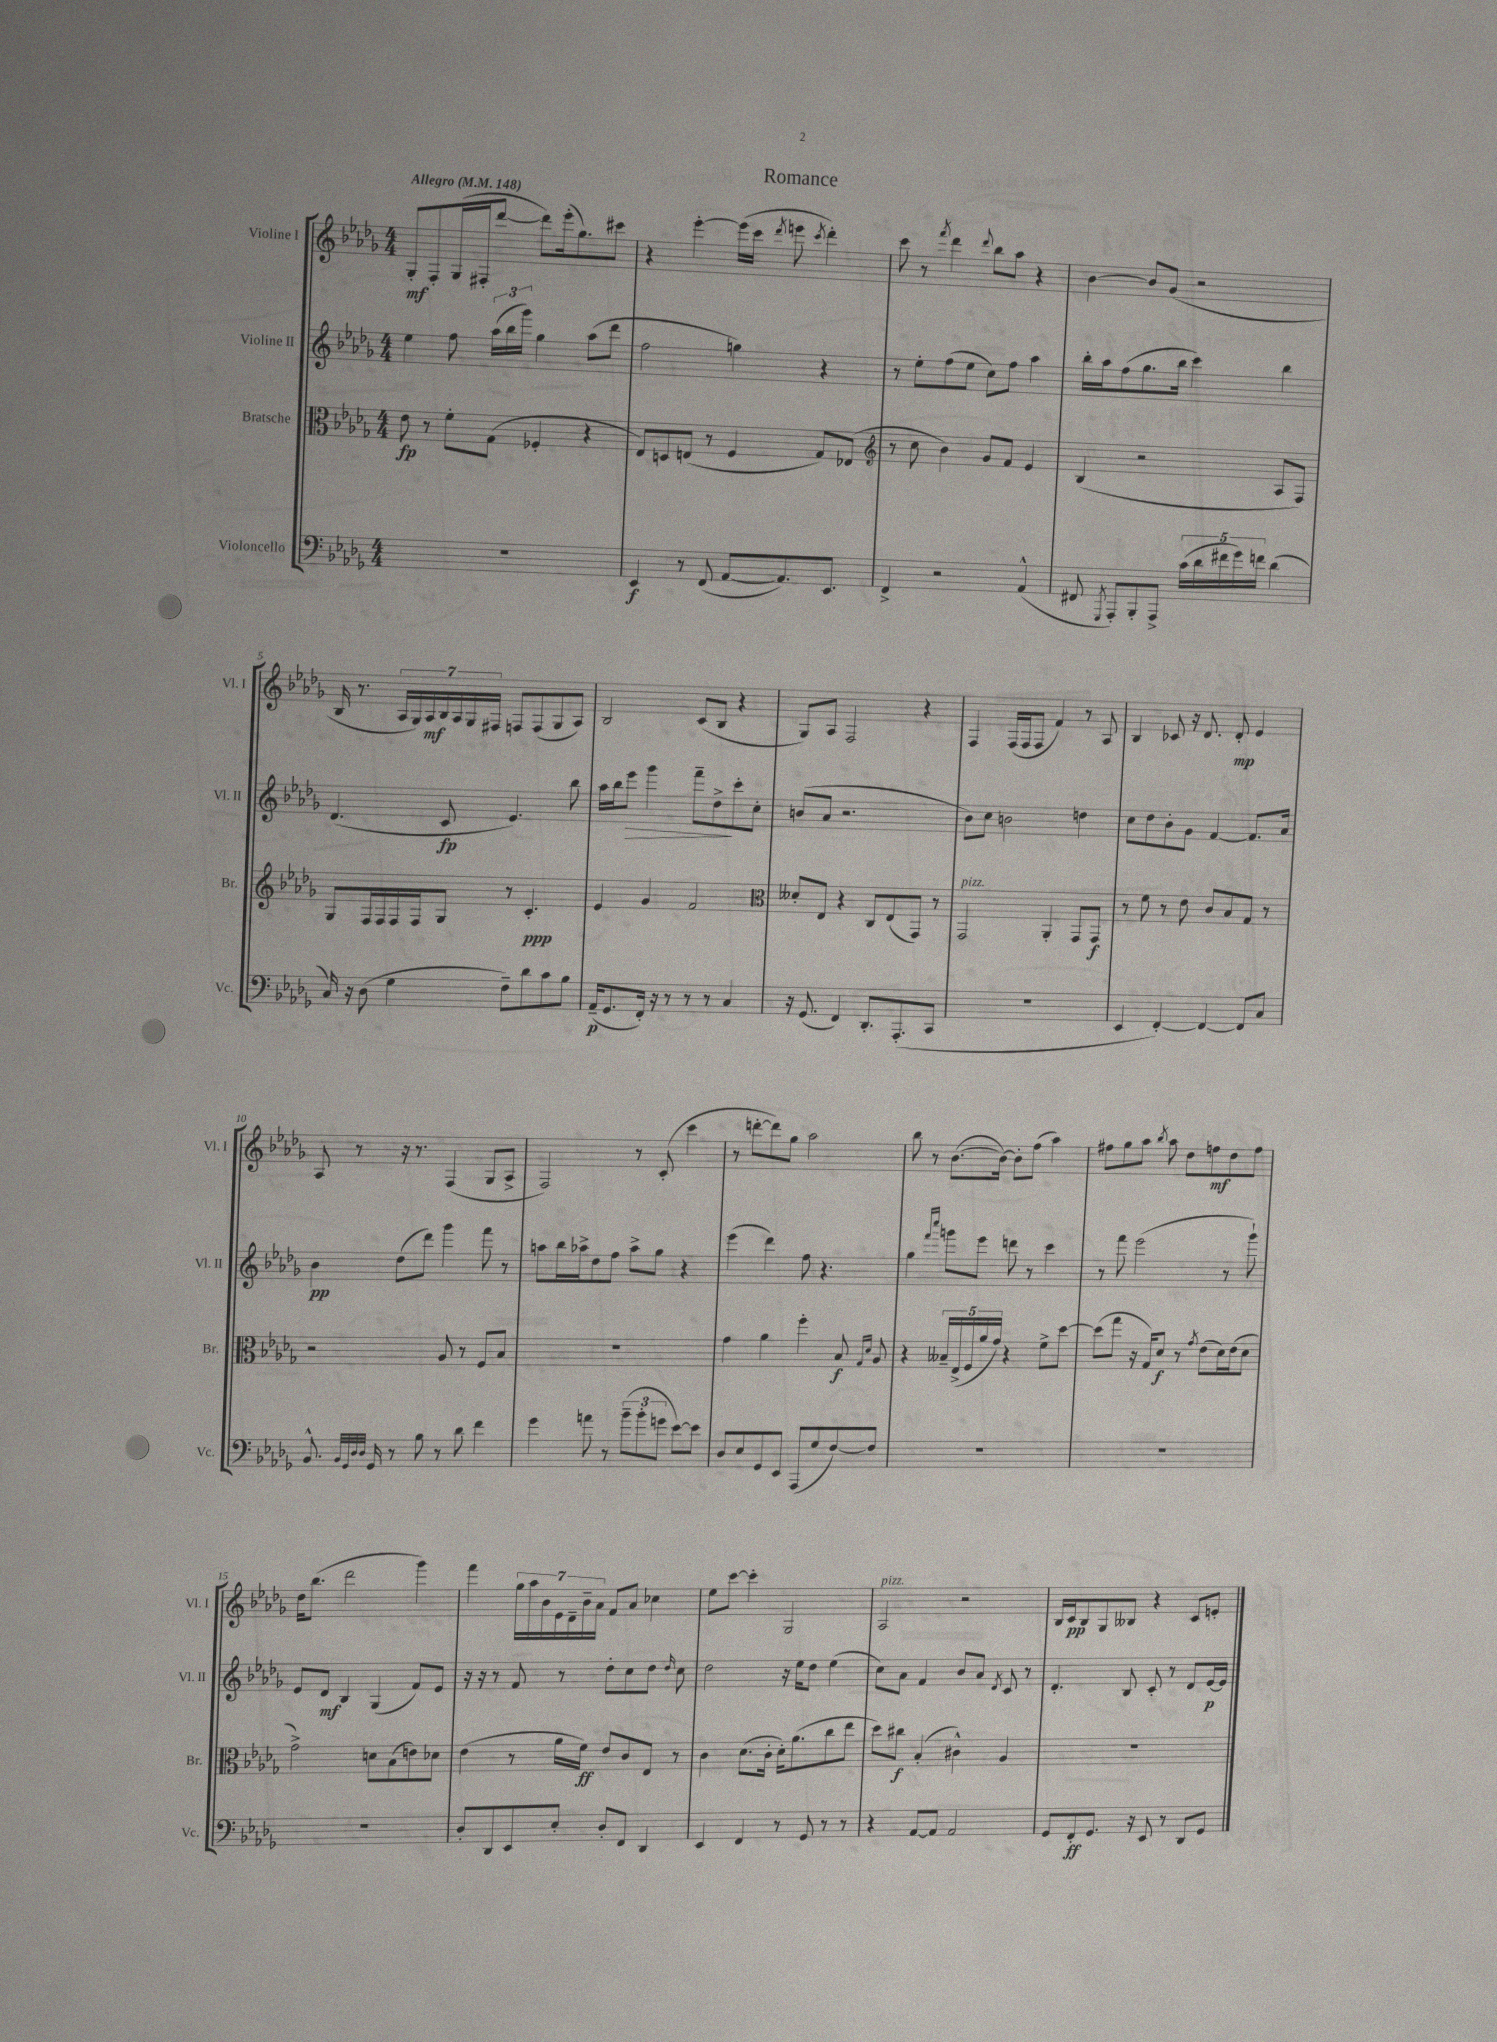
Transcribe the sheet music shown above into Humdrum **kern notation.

**kern	**dynam	**kern	**dynam	**kern	**dynam	**kern	**dynam
*part4	*part4	*part3	*part3	*part2	*part2	*part1	*part1
*staff4	*staff4	*staff3	*staff3	*staff2	*staff2	*staff1	*staff1
*I"Violoncello	*	*I"Bratsche	*	*I"Violine II	*	*I"Violine I	*
*I'Vc.	*	*I'Br.	*	*I'Vl. II	*	*I'Vl. I	*
*clefF4	*	*clefC3	*	*clefG2	*	*clefG2	*
*k[b-e-a-d-g-]	*	*k[b-e-a-d-g-]	*	*k[b-e-a-d-g-]	*	*k[b-e-a-d-g-]	*
*M4/4	*	*M4/4	*	*M4/4	*	*M4/4	*
*MM148	*	*MM148	*	*MM148	*	*MM148	*
=1	=1	=1	=1	=1	=1	=1	=1
!	!	!	!	!	!	!LO:TX:a:B:t=Allegro	!
1r	.	8e-\	fp	4ee-\	.	8G-'/L	mf
.	.	8r	.	.	.	8F'/	.
.	.	8f'\L	.	8ff\	.	(16G-/L	.
.	.	.	.	.	.	16F#X'/J	.
.	.	(8G-\J	.	(24aa-\LL	.	[8ddd-/J	.
.	.	.	.	24bb-\	.	.	.
.	.	.	.	24ggg-\JJ)	.	.	.
.	.	4F-X'/	.	4gg-\	.	8ddd-\L])	.
.	.	.	.	.	.	(16eee-'\k	.
.	.	.	.	.	.	8.gg-\)	.
.	.	4r	.	(8aa-\L	.	.	.
.	.	.	.	8ddd-\J	.	8ccc#X\J	.
=2	=2	=2	=2	=2	=2	=2	=2
4EE-/	f	8E-/L)	.	2ff\	.	4r	.
.	.	8Dn/	.	.	.	.	.
8r	.	(8En/J	.	.	.	[4eee-'\	.
(8FF/	.	8r	.	.	.	.	.
[8AA-/L	.	4F/	.	4ggn\)	.	(16eee-\LL]	.
.	.	.	.	.	.	16ccc\JJ	.
.	.	.	.	.	.	8qddd-/	.
8.AA-/])	.	.	.	.	.	8eeen\	.
.	.	.	.	.	.	8qccc/	.
.	.	8G-/L)	.	4r	.	4ddd-'\)	.
8.EE-/J	.	.	.	.	.	.	.
.	.	(8E-X/J	.	.	.	.	.
=3	=3	=3	=3	=3	=3	=3	=3
*	*	*clefG2	*	*	*	*	*
4FF^/	.	8r	.	8r	.	8ccc\	.
.	.	8cc\	.	8ee-'\L	.	8r	.
.	.	.	.	.	.	8qfff/	.
2r	.	4b-\)	.	(8ff\	.	4ddd-\	.
.	.	.	.	8ee-\J	.	.	.
.	.	.	.	.	.	8qqddd-/	.
.	.	8g-/L	.	8cc\L)	.	8bb-\L	.
.	.	8f/J	.	8ff\J	.	8aa-\J	.
(4AA-^^/	.	4e-/	.	4aa-\	.	4r	.
=4	=4	=4	=4	=4	=4	=4	=4
8FF#X/	.	(4B-/	.	16bb-'\LL	.	[4b-\	.
.	.	.	.	16aa-\J	.	.	.
8qGGG-/	.	.	.	.	.	.	.
8AAA-'/L)	.	.	.	(8ff\	.	.	.
8BBB-'/	.	2r	.	8.gg-\	.	8b-/L]	.
8AAA-^/J	.	.	.	.	.	(8g-/J	.
.	.	.	.	16bb-\Jk	.	.	.
(20c\LL	.	.	.	4ccc\)	.	2r	.
20d-\	.	.	.	.	.	.	.
20f#X\	.	.	.	.	.	.	.
20g-\)	.	.	.	.	.	.	.
20fn\JJ	.	.	.	.	.	.	.
(4d-\	.	8A-/L	.	4bb-\	.	.	.
.	.	8F/J)	.	.	.	.	.
!!LO:LB:g=z
=5	=5	=5	=5	=5	=5	=5	=5
16C/)	.	8G-/L	.	(4.d-/	.	16B-/	.
16r	.	.	.	.	.	8.r	.
(8D-\	.	16F/L	.	.	.	.	.
.	.	16F/	.	.	.	.	.
4G-\	.	16F/	.	.	.	28A-/LL	.
.	.	.	.	.	.	28G-/)	.
.	.	16F/J	.	.	.	.	.
.	.	.	.	.	.	28A-/	mf
.	.	.	.	.	.	28B-/	.
.	.	8G-/J	.	8c/	fp	.	.
.	.	.	.	.	.	28A-/	.
.	.	.	.	.	.	28G-/	.
.	.	.	.	.	.	28F#X/JJ	.
8F~\L)	.	8r	.	4.e-/)	.	8Fn/L	.
8d-\	.	4.c'/	ppp	.	.	(8F/	.
8c\	.	.	.	.	.	8G-/	.
8B-\J	.	.	.	8bb-\	.	8A-/J)	.
=6	=6	=6	=6	=6	=6	=6	=6
(16AA-~/KL	p	4e-/	.	16aa-\LL	.	2B-/	.
8.GG-/	.	.	.	16bb-\J	.	.	.
!	!	!	!	!	!LO:HP:b	!	!
.	.	.	.	8eee-\J	>	.	.
16FF'/Jk)	.	4g-/	.	4ggg-\	.	.	.
16r	.	.	.	.	.	.	.
8r	.	.	.	.	.	.	.
8r	.	2f/	.	8fff~\L	.	(8c/L	.
8r	.	.	.	8dd-^\	.	8B-/J	.
4C/	.	.	.	8ccc'\	]	4r	.
.	.	.	.	8cc'\J	.	.	.
=7	=7	=7	=7	=7	=7	=7	=7
*	*	*clefC3	*	*	*	*	*
16r	.	8d--X'/L	.	(8bn/L	.	8G-/L)	.
(8.GG-/	.	.	.	.	.	.	.
.	.	8E-/J	.	8a-/J	.	8A-/J	.
4FF/)	.	4r	.	2.r	.	2F/	.
8.DD-'/L	.	8C/L	.	.	.	.	.
.	.	(8E-/	.	.	.	.	.
(8.AAA-'/	.	.	.	.	.	.	.
.	.	8GG-/J)	.	.	.	4r	.
8CC/J	.	8r	.	.	.	.	.
=8	=8	=8	=8	=8	=8	=8	=8
!	!	!LO:TX:a:i:t=pizz.	!	!	!	!	!
1r	.	2GG-/	.	8b-\L)	.	4F/	.
.	.	.	.	8cc\J	.	.	.
.	.	.	.	2bn\	.	(16F/LL	.
.	.	.	.	.	.	16F/J	.
.	.	.	.	.	.	8F/J	.
.	.	4AA-'/	.	.	.	4f/)	.
.	.	8GG-/L	.	4ddn\	.	8r	.
.	.	8GG-/J	f	.	.	8A-/	.
=9	=9	=9	=9	=9	=9	=9	=9
4EE-/	.	8r	.	8cc\L	.	4B-/	.
.	.	8f\	.	8dd-\	.	.	.
[4FF'/)	.	8r	.	8b-'\	.	8c-X/	.
.	.	8e-\	.	8g-\J	.	16r	.
.	.	.	.	.	.	8.d-/	.
4FF/_	.	8c/L	.	[4f/	.	.	.
.	.	8B-/	.	.	.	8d-'/	mp
8FF/L]	.	8G-/J	.	8.f/L]	.	4e-/	.
8C/J	.	8r	.	.	.	.	.
.	.	.	.	16a-/Jk	.	.	.
!!LO:LB:g=z
=10	=10	=10	=10	=10	=10	=10	=10
8.BB-^^/	.	2r	.	4b-\	pp	8A-/	.
.	.	.	.	.	.	8r	.
32qqBB-/LLL	.	.	.	.	.	.	.
32qqGG-/	.	.	.	.	.	.	.
32qqD-/	.	.	.	.	.	.	.
32qqD-/JJJ	.	.	.	.	.	.	.
16GG-/	.	.	.	.	.	.	.
8r	.	.	.	(8dd-\L	.	16r	.
.	.	.	.	.	.	8.r	.
8B-\	.	.	.	8ddd-\J)	.	.	.
8r	.	8A-/	.	4ggg-\	.	(4F/	.
8d-\	.	8r	.	.	.	.	.
4f\	.	8F/L	.	8fff\	.	8G-/L	.
.	.	8B-/J	.	8r	.	8A-^/J	.
=11	=11	=11	=11	=11	=11	=11	=11
4g-\	.	1r	.	8aan\L	.	2F/)	.
.	.	.	.	16bb-\L	.	.	.
.	.	.	.	16aa-X^\J	.	.	.
8an\	.	.	.	8dd-\	.	.	.
8r	.	.	.	8ff\J	.	.	.
(12b-~\L	.	.	.	8aa-^\L	.	8r	.
12b-'\	.	.	.	.	.	.	.
.	.	.	.	8gg-\J	.	(8c'/	.
12gn\J	.	.	.	.	.	.	.
[8e-\L)	.	.	.	4r	.	4ccc\	.
8e-\J]	.	.	.	.	.	.	.
=12	=12	=12	=12	=12	=12	=12	=12
8D-/L	.	4g-\	.	(4eee-\	.	8r	.
8E-/	.	.	.	.	.	[8dddn'\L	.
8GG-/	.	4a-\	.	4ddd-\)	.	8ddd\])	.
8EE-/J	.	.	.	.	.	8gg-\J	.
(8AAA-/L	.	4ff'\	.	8ff\	.	2aa-\	.
8G-/	.	.	.	4.r	.	.	.
[8F/)	.	8B-/	f	.	.	.	.
.	.	16qqG-/LL	.	.	.	.	.
.	.	16qqd-/JJ	.	.	.	.	.
8F/J]	.	8A-/	.	.	.	.	.
=13	=13	=13	=13	=13	=13	=13	=13
1r	.	4r	.	4gg-\	.	8bb-\	.
.	.	.	.	.	.	8r	.
.	.	.	.	16qqfff/LL	.	.	.
.	.	.	.	16qqcccc/JJ	.	.	.
.	.	20B--X~/LL	.	8gggn\L	.	([8.b-\L	.
.	.	(20E-^/	.	.	.	.	.
.	.	20F/	.	.	.	.	.
.	.	.	.	8eee-\J	.	.	.
.	.	20a-/	.	.	.	.	.
.	.	.	.	.	.	16b-\Jk_)	.
.	.	20g-/JJ)	.	.	.	.	.
.	.	4r	.	8dddn\	.	8b-'\L]	.
.	.	.	.	8r	.	(8ff\J	.
.	.	8f^\L	.	4ccc\	.	4aa-\)	.
.	.	[8dd-\J	.	.	.	.	.
=14	=14	=14	=14	=14	=14	=14	=14
1r	.	(8dd-\L]	.	8r	.	8ff#X\L	.
.	.	8gg-\J	.	8fff\	.	8gg-\	.
.	.	16r	.	(2eee-\	.	8aa-\J	.
.	.	16G-/KL)	.	.	.	.	.
.	.	.	.	.	.	8qbb-/	.
.	.	8d-/J	f	.	.	8aa-\	.
.	.	8r	.	.	.	8dd-\L	.
.	.	8qg-/	.	.	.	.	.
.	.	(8e-\L	.	.	.	8ffn\	mf
.	.	16d-\L)	.	8r	.	8dd-\	.
.	.	(16e-\J	.	.	.	.	.
.	.	8d-\J	.	8ggg-`\)	.	8ff\J	.
!!LO:LB:g=z
=15	=15	=15	=15	=15	=15	=15	=15
1r	.	2g-^\)	.	8e-/L	.	16dd-\KL	.
.	.	.	.	.	.	(8.bb-\J	.
.	.	.	.	8d-/J	mf	.	.
.	.	.	.	4B-/	.	2ddd-\	.
.	.	8dn\L	.	(4G-/	.	.	.
.	.	(8B-\	.	.	.	.	.
.	.	8en\)	.	8f/L)	.	4ggg-\)	.
.	.	8d-X\J	.	8e-/J	.	.	.
=16	=16	=16	=16	=16	=16	=16	=16
8D-'/L	.	(4e-\	.	16r	.	4fff\	.
.	.	.	.	16r	.	.	.
8DD-/	.	.	.	8r	.	.	.
8EE-/	.	8r	.	8f/	.	28gg-\LL	.
.	.	.	.	.	.	28aa-\	.
.	.	.	.	.	.	28b-\	.
.	.	.	.	.	.	28e-\	.
8E-'/J	.	16a-\LL	.	8r	.	.	.
.	.	.	.	.	.	28d-~\	.
.	.	.	.	.	.	28b-~\	.
.	.	16f\JJ)	ff	.	.	.	.
.	.	.	.	.	.	28a-\JJ	.
8D-'/L	.	8e-/L	.	8dd-'\L	.	8f/L	.
8FF/J	.	8c/	.	8cc\	.	8a-/J	.
4DD-/	.	8E-/J	.	8dd-\J	.	4cc-X\	.
.	.	.	.	16qqdd-/	.	.	.
.	.	8r	.	8cc\	.	.	.
=17	=17	=17	=17	=17	=17	=17	=17
4EE-/	.	4c\	.	2dd-\	.	8ee-\L	.
.	.	.	.	.	.	[8ccc\J	.
4FF/	.	(8.d-\L	.	.	.	4ccc'\]	.
.	.	16c'\Jk	.	.	.	.	.
8r	.	16d-'\KL)	.	16r	.	2G-/	.
.	.	(8.a-\	.	16ee-\KL	.	.	.
8GG-/	.	.	.	8dd-\J	.	.	.
8r	.	8cc\	.	(4ee-\	.	.	.
8r	.	8ee-\J	.	.	.	.	.
=18	=18	=18	=18	=18	=18	=18	=18
!	!	!	!	!	!	!LO:TX:a:i:t=pizz.	!
4r	.	8dd-\L)	.	8cc\L)	.	2A-/	.
.	.	8cc#X\J	f	8a-\J	.	.	.
[8AA-/L	.	(4B-'/	.	4f/	.	.	.
8AA-/J]	.	.	.	.	.	.	.
2AA-/	.	4c#X^^\)	.	8b-/L	.	2r	.
.	.	.	.	8a-/J	.	.	.
.	.	.	.	8qd-/	.	.	.
.	.	4A-/	.	8c/	.	.	.
.	.	.	.	8r	.	.	.
=19	=19	=19	=19	=19	=19	=19	=19
8GG-/L	.	1r	.	4.d-'/	.	16B-/LL	.
.	.	.	.	.	.	16c/J	pp
8FF'/	ff	.	.	.	.	8B-/	.
8.GG-/J	.	.	.	.	.	8G-/	.
.	.	.	.	8B-/	.	8B--X/J	.
16r	.	.	.	.	.	.	.
8EE-/	.	.	.	8c'/	.	4r	.
8r	.	.	.	8r	.	.	.
8DD-/L	.	.	.	8d-/L	.	8c/L	.
8GG-/J	.	.	.	[16e-/L	p	8en'/J	.
.	.	.	.	16e-/JJ]	.	.	.
==	==	==	==	==	==	==	==
*-	*-	*-	*-	*-	*-	*-	*-
